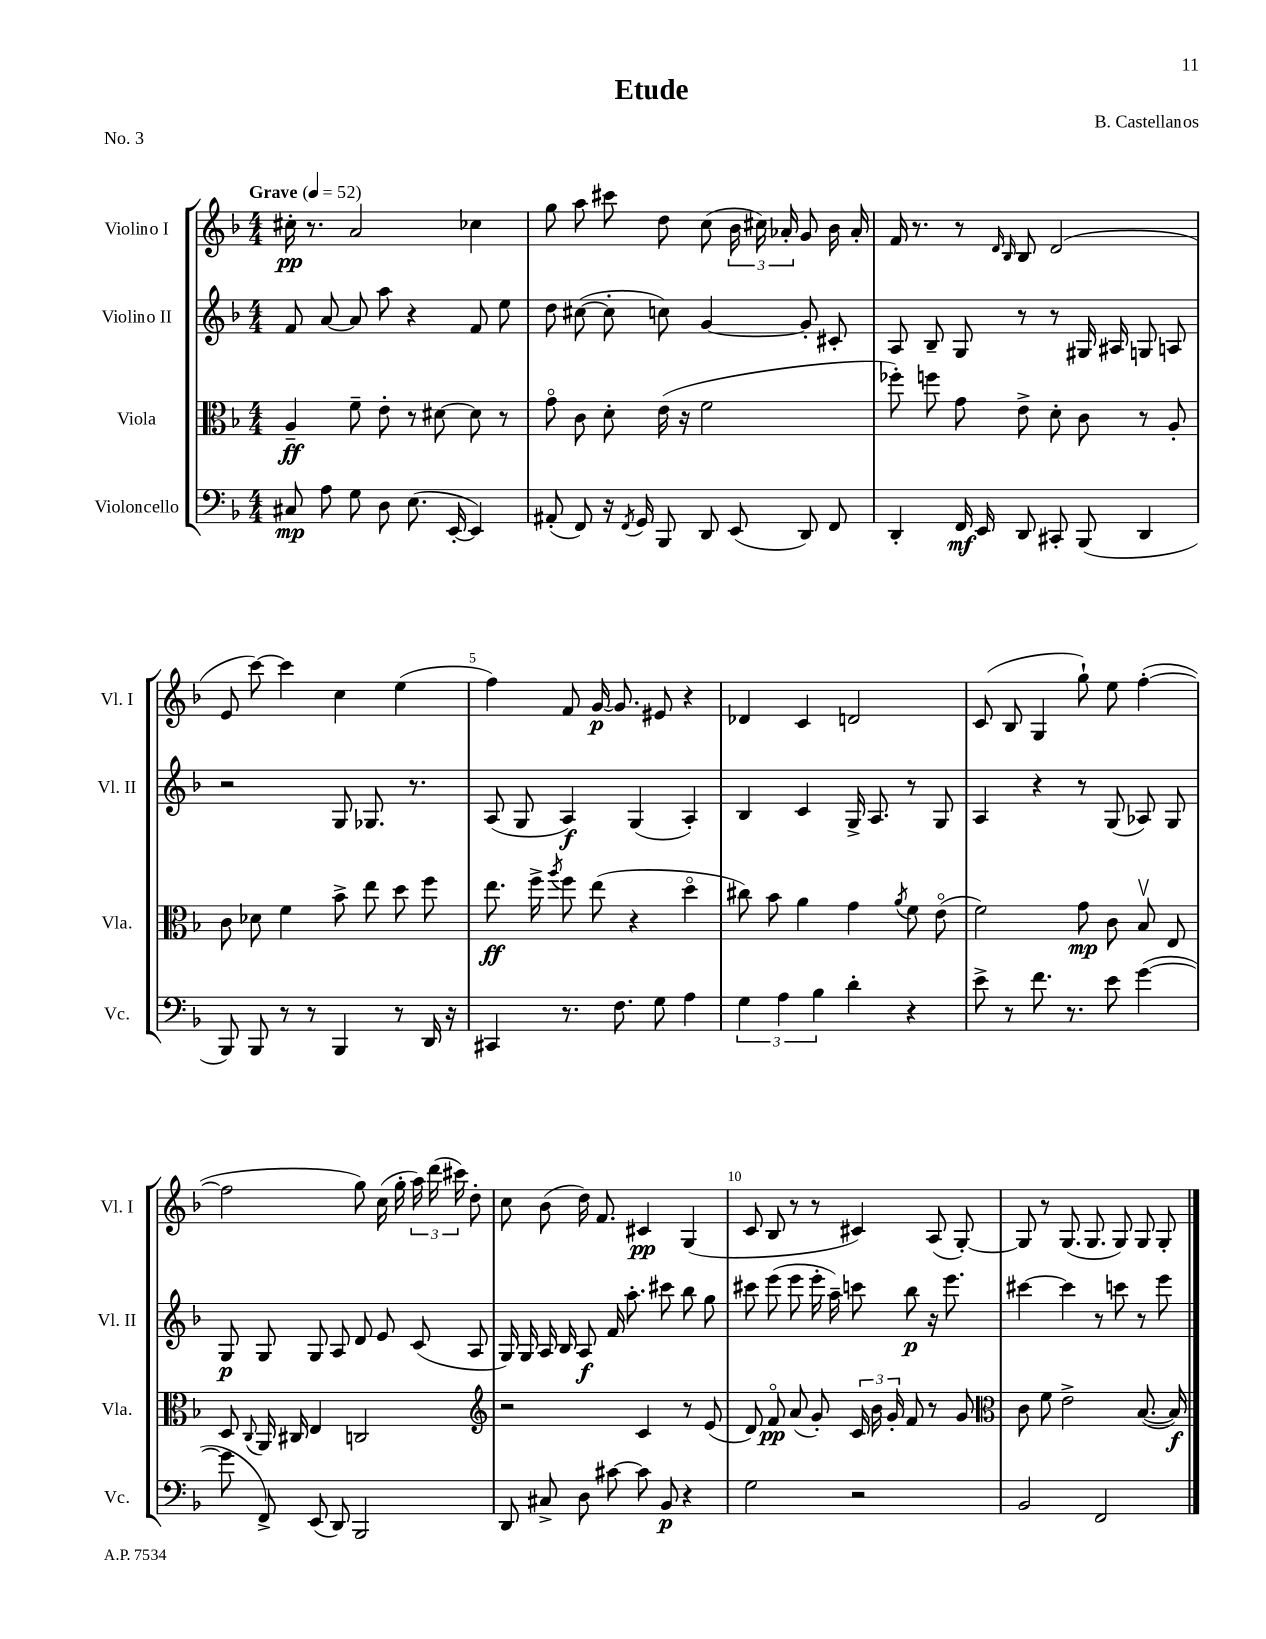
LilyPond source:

\header { title = "Etude" composer = "B. Castellanos" piece = "No. 3" }
<<
\new StaffGroup <<
\new Staff = "s0" \with { instrumentName = "Violino I" shortInstrumentName = "Vl. I" } {
    \clef treble \key f \major \numericTimeSignature \time 4/4 \tempo "Grave" 4 = 52
    \autoBeamOff cis''16-.\pp r8. a'2 ces''4 |
    g''8 a''8 cis'''8 d''8 c''8( \tuplet 3/2 { bes'16 cis''16) aes'16-. } g'8 bes'16 aes'16-. |
    f'16 r8. r8 \grace { d'16 bes16 } bes8 d'2( |
    e'8 c'''8~) c'''4 c''4 e''4( |
    f''4) f'8 g'16~\p g'8. eis'8 r4 |
    des'4 c'4 d'2 |
    c'8( bes8 g4 g''8-!) e''8 f''4~-.( |
    f''2 g''8) c''16( g''16-. \tuplet 3/2 { a''16) d'''16( cis'''16) } d''8-. |
    c''8 bes'8( d''16) f'8. cis'4\pp g4( |
    c'8 bes8 r8 r8 cis'4) a8( g8~-.) |
    g8 r8 g8.( g8. g8) g8 g8-. \bar "|." |
}
\new Staff = "s1" \with { instrumentName = "Violino II" shortInstrumentName = "Vl. II" } {
    \clef treble \key f \major \numericTimeSignature \time 4/4
    \autoBeamOff f'8 a'8~ a'8 a''8 r4 f'8 e''8 |
    d''8 cis''8~( cis''8-. c''8) g'4~ g'8-. cis'8-. |
    a8 bes8-- g8 r8 r8 gis16 ais16 g8 a8 |
    r2 g8 ges8. r8. |
    a8( g8 a4\f) g4( a4-.) |
    bes4 c'4 g16-> a8. r8 g8 |
    a4 r4 r8 g8( aes8) g8 |
    g8\p g8 g8 a8 d'8 e'8 c'8( a8 |
    g16) g16 a16 bes16 a8\f f'16 a''8.-. cis'''8 bes''8 g''8 |
    cis'''8 e'''8( e'''8 e'''16-. a''16--) c'''8 bes''8\p r16 e'''8. |
    cis'''4~ cis'''4 r8 c'''8 r8 e'''8 \bar "|." |
}
\new Staff = "s2" \with { instrumentName = "Viola" shortInstrumentName = "Vla." } {
    \clef alto \key f \major \numericTimeSignature \time 4/4
    \autoBeamOff a4--\ff f'8-- e'8-. r8 dis'8~ dis'8 r8 |
    g'8\flageolet c'8 d'8-. e'16( r16 f'2 |
    fes''8-.) f''8 g'8 e'8-> d'8-. c'8 r8 a8-. |
    c'8 des'8 f'4 bes'8-> e''8 d''8 f''8 |
    e''8.\ff f''16-> \acciaccatura { a''8 } f''8 e''8( r4 d''4\flageolet |
    cis''8) bes'8 a'4 g'4 \acciaccatura { a'8 } f'8 e'8\flageolet( |
    f'2) g'8\mp c'8 bes8\upbow e8 |
    d8 \appoggiatura { c8 } a,16 cis16 e4 c2 |
    \clef treble r2 c'4 r8 e'8( |
    d'8) f'8\flageolet\pp a'8( g'8-.) \tuplet 3/2 { c'16 bes'16 g'16-. } f'8 r8 g'8 |
    \clef alto c'8 f'8 e'2-> bes8.~( bes16\f) \bar "|." |
}
\new Staff = "s3" \with { instrumentName = "Violoncello" shortInstrumentName = "Vc." } {
    \clef bass \key f \major \numericTimeSignature \time 4/4
    \autoBeamOff cis8\mp a8 g8 d8 e8.( e,16~-. e,4) |
    ais,8-.( f,8) r16 \acciaccatura { f,8 } g,16 bes,,8 d,8 e,8( d,8) f,8 |
    d,4-. f,16\mf e,16 d,8 cis,8-. bes,,8( d,4 |
    bes,,8) bes,,8 r8 r8 bes,,4 r8 d,16 r16 |
    cis,4 r8. f8. g8 a4 |
    \tuplet 3/2 { g4 a4 bes4 } d'4-. r4 |
    e'8-> r8 f'8. r8. e'8 g'4~( |
    g'8 f,8->) e,8( d,8) bes,,2 |
    d,8 cis8-> d8 cis'8~ cis'8 bes,8\p r4 |
    g2 r2 |
    bes,2 f,2 \bar "|." |
}
>>
>>
\layout { \context { \Score \override BarNumber.break-visibility = ##(#f #t #t) barNumberVisibility = #(every-nth-bar-number-visible 5) } }
